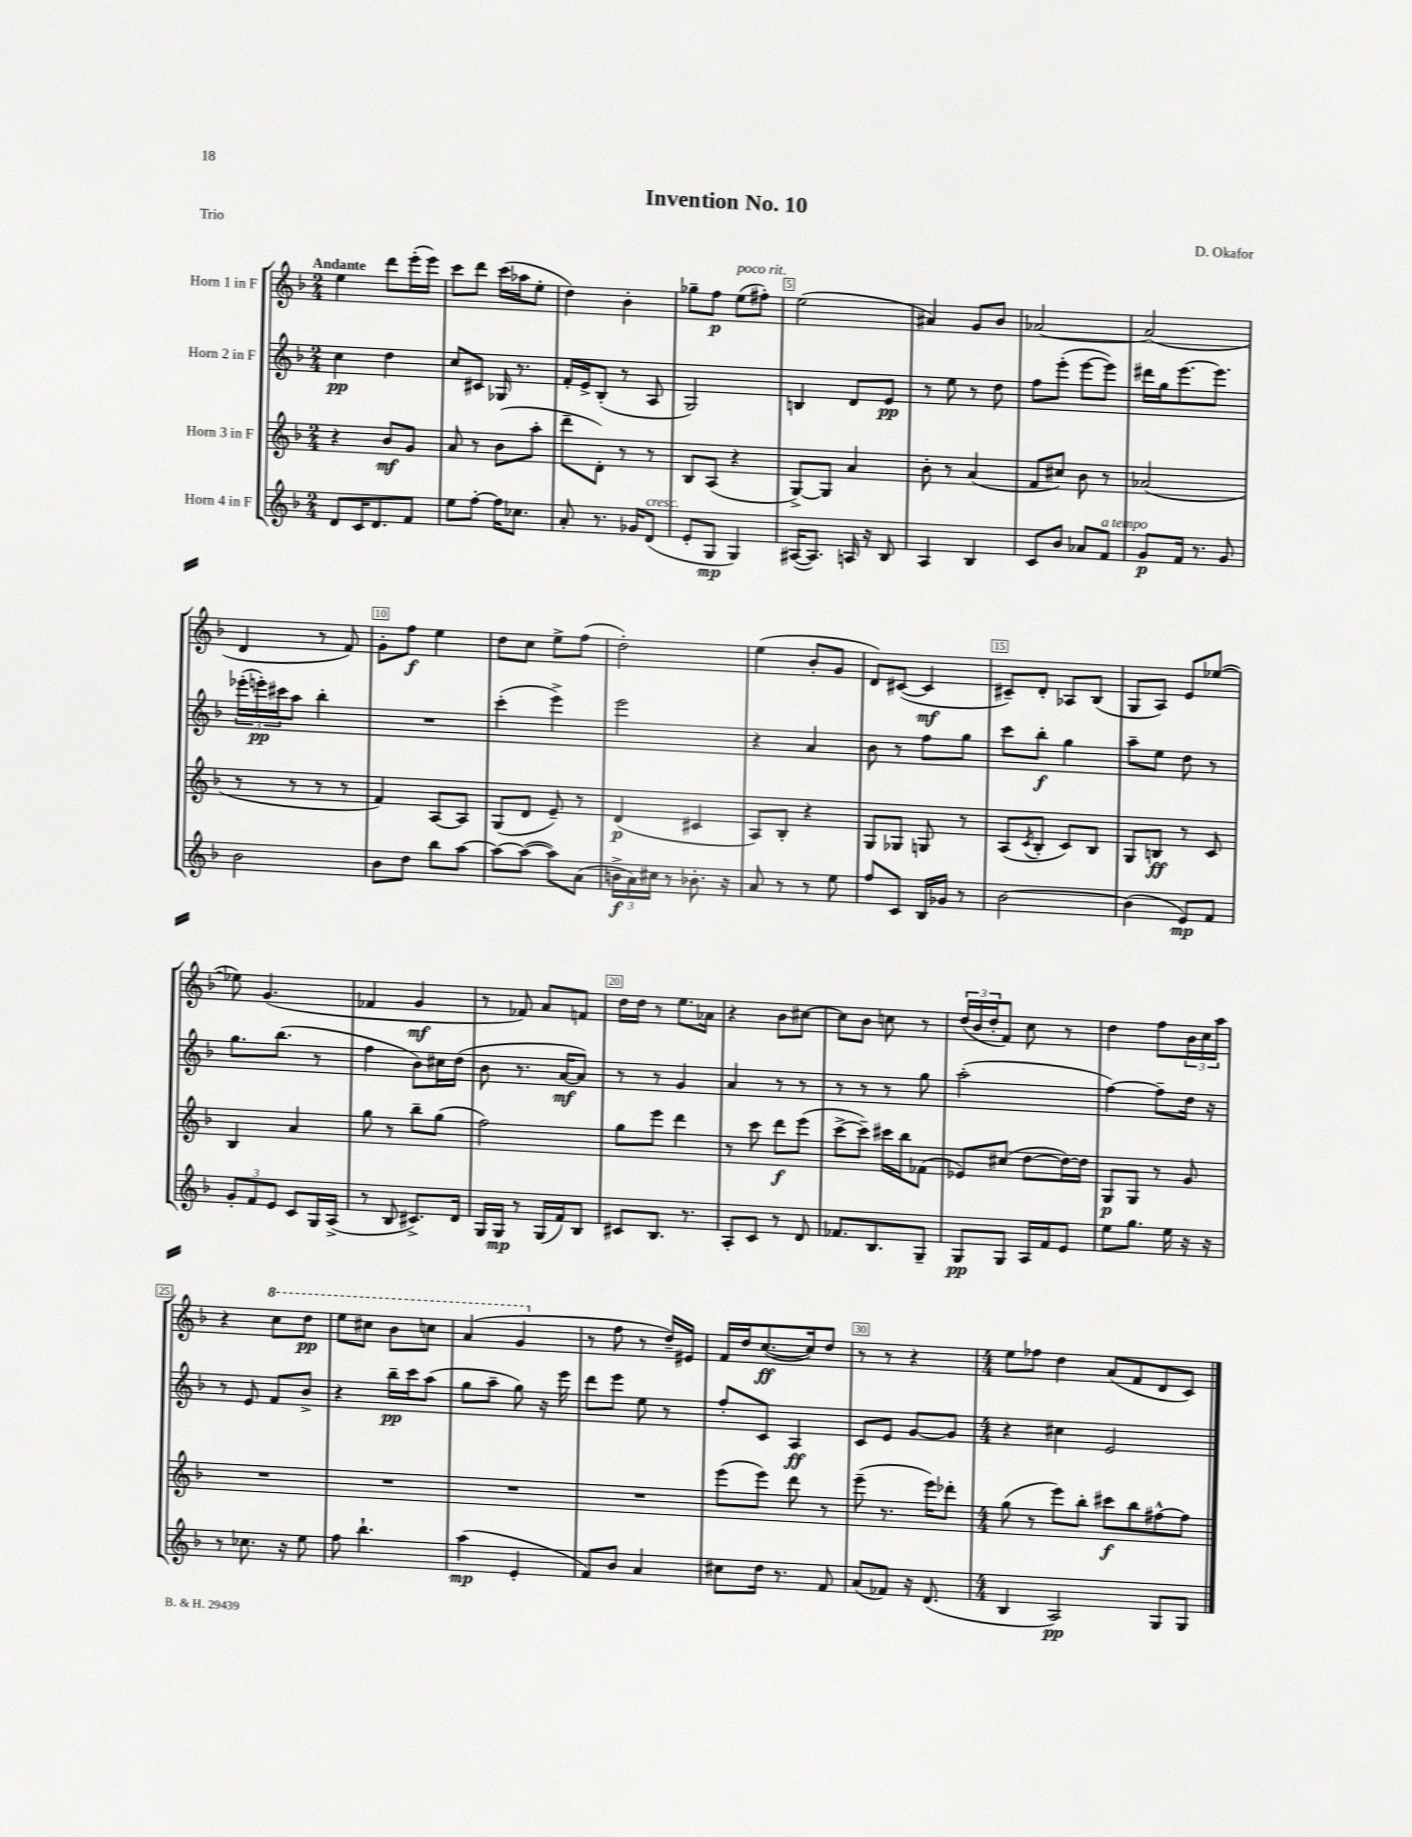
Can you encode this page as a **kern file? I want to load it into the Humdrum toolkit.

**kern	**dynam	**kern	**dynam	**kern	**dynam	**kern	**dynam
*part4	*part4	*part3	*part3	*part2	*part2	*part1	*part1
*staff4	*staff4	*staff3	*staff3	*staff2	*staff2	*staff1	*staff1
*I"Horn 4 in F	*	*I"Horn 3 in F	*	*I"Horn 2 in F	*	*I"Horn 1 in F	*
*clefG2	*	*clefG2	*	*clefG2	*	*clefG2	*
*k[b-]	*	*k[b-]	*	*k[b-]	*	*k[b-]	*
*M2/4	*	*M2/4	*	*M2/4	*	*M2/4	*
=1	=1	=1	=1	=1	=1	=1	=1
!	!	!	!	!	!	!LO:TX:a:B:t=Andante	!
8d/L	.	4r	.	4cc\	pp	4ee\	.
16c/K	.	.	.	.	.	.	.
8.d/	.	.	.	.	.	.	.
.	.	8b-/L	mf	4dd\	.	8ddd\L	.
8f/J	.	8g/J	.	.	.	(16eee'\L	.
.	.	.	.	.	.	16eee\JJ)	.
=2	=2	=2	=2	=2	=2	=2	=2
8ee\L	.	8a/	.	8cc/L	.	8ccc\L	.
[8ff'\J	.	8r	.	8c#X/J	.	8ddd\J	.
16ff\KL]	.	(8b-\L	.	16G-X/	.	(16ccc\LL	.
8.cc-X\J	.	.	.	8.r	.	16aa-X\J	.
.	.	8aa'\J	.	.	.	8ee'\J	.
=3	=3	=3	=3	=3	=3	=3	=3
8a'/	.	8ddd~\L	.	16f'/LL	.	4dd\)	.
.	.	.	.	16e^/J	.	.	.
8.r	.	8d'\J)	.	(8B-'/J	.	.	.
.	.	8r	.	8r	.	4b-'\	.
16g-X/KL	.	.	.	.	.	.	.
!LO:TX:a:i:t=cresc.	!	!	!	!	!	!	!
(8d/J	.	8r	.	8A/	.	.	.
=4	=4	=4	=4	=4	=4	=4	=4
8e'/L	.	8B-/L	.	2G/)	.	8gg-X~\L	.
8G/J	mp	(8A/J	.	.	.	8ff\J	p
!	!	!	!	!	!	!LO:TX:a:i:t=poco rit.	!
4G/)	.	4r	.	.	.	(8ee\L	.
.	.	.	.	.	.	8ff#X'\J)	.
=5	=5	=5	=5	=5	=5	=5	=5
([16A#X/KL	.	[8G^/L)	.	4Bn/	.	(2ee\	.
8.A#/J])	.	.	.	.	.	.	.
.	.	8G/J]	.	.	.	.	.
16An/	.	4a/	.	8d/L	.	.	.
16r	.	.	.	.	.	.	.
8B-/	.	.	.	8e/J	pp	.	.
=6	=6	=6	=6	=6	=6	=6	=6
4A/	.	8b-'\	.	8r	.	4a#X/)	.
.	.	8r	.	8ee\	.	.	.
4B-/	.	(4a/	.	8r	.	8g/L	.
.	.	.	.	8dd\	.	8b-/J	.
=7	=7	=7	=7	=7	=7	=7	=7
8c/L	.	8f/L	.	8ff\L	.	[2a-X/	.
8b-/J	.	8cc#X/J)	.	(8eee'\J	.	.	.
8a-X/L	.	8b-\	.	[8eee\L	.	.	.
!LO:TX:a:i:t=a tempo	!	!	!	!	!	!	!
8f/J	.	8r	.	8eee\J])	.	.	.
=8	=8	=8	=8	=8	=8	=8	=8
8g/L	p	(2a-X/	.	16ddd#X\LL	.	(2a-/]	.
.	.	.	.	16gg\J	.	.	.
16f/Jk	.	.	.	[8.eee\	.	.	.
8.r	.	.	.	.	.	.	.
.	.	.	.	8.eee\J]	.	.	.
8g/	.	.	.	.	.	.	.
!!LO:LB:g=z
=9	=9	=9	=9	=9	=9	=9	=9
2b-\	.	8r	.	(24eee-X'\LL	.	4d/	.
.	.	.	.	24eeen'\)	pp	.	.
.	.	.	.	24ccc#X\J	.	.	.
.	.	8r	.	8aa\J	.	.	.
.	.	8r	.	4bb-'\	.	8r	.
.	.	8r	.	.	.	8f/)	.
=10	=10	=10	=10	=10	=10	=10	=10
8b-\L	.	4f/)	.	2r	.	8g'\L	.
8dd\J	.	.	.	.	.	8ff\J	f
8bb-\L	.	[8A/L	.	.	.	4ee\	.
[8aa\J	.	8A/J]	.	.	.	.	.
=11	=11	=11	=11	=11	=11	=11	=11
8aa\L_	.	(8G/L	.	(4ccc'\	.	8dd\L	.
(8aa\J_	.	8d/J	.	.	.	8cc\J	.
8aa\L])	.	8e~/)	.	4eee^\)	.	8ee^\L	.
(8a\J	.	8r	.	.	.	(8ff\J	.
=12	=12	=12	=12	=12	=12	=12	=12
24bn^\LL	f	(4d/	p	2eee\	.	2dd'\)	.
24a\)	.	.	.	.	.	.	.
24cc#X\JJ	.	.	.	.	.	.	.
8r	.	.	.	.	.	.	.
8.b-X'\	.	4c#X/	.	.	.	.	.
16r	.	.	.	.	.	.	.
=13	=13	=13	=13	=13	=13	=13	=13
8a/	.	8A/L)	.	4r	.	(4ee\	.
8r	.	8B-'/J	.	.	.	.	.
8r	.	4r	.	4a/	.	8b-'/L	.
8ee\	.	.	.	.	.	8g/J	.
=14	=14	=14	=14	=14	=14	=14	=14
8ff/L	.	8G/L	.	8b-\	.	8d/L)	.
8c/J	.	8G-X/J	.	8r	.	([8c#X/J	.
16B-/LL	.	8Gn/	.	8ff\L	.	4c#/]	mf
16g-X/JJ	.	.	.	.	.	.	.
8r	.	8r	.	8gg\J	.	.	.
=15	=15	=15	=15	=15	=15	=15	=15
[2b-\	.	(8A/L	.	8ccc\L	.	8c#X~/L)	.
.	.	8qc/	.	.	.	.	.
.	.	8B-'/J	.	8bb-'\J	f	8d'/J	.
.	.	8c/L)	.	4gg\	.	8A-X/L	.
.	.	8B-/J	.	.	.	(8B-/J	.
=16	=16	=16	=16	=16	=16	=16	=16
(4b-\]	.	8G/L	.	8aa~\L	.	8G/L	.
.	.	8Bn/J	ff	8ee\J	.	8A/J)	.
8e/L)	mp	8r	.	8dd\	.	8e/L	.
8f/J	.	8c/	.	8r	.	([8ee-X/J	.
!!LO:LB:g=z
=17	=17	=17	=17	=17	=17	=17	=17
12g'/L	.	4B-/	.	8.gg\L	.	8ee-X\])	.
12f/	.	.	.	.	.	.	.
.	.	.	.	.	.	(4.g/	.
12e/J	.	.	.	.	.	.	.
.	.	.	.	(8.bb-\J	.	.	.
8c/L	.	4a/	.	.	.	.	.
16G/L	.	.	.	8r	.	.	.
(16A^/JJ	.	.	.	.	.	.	.
=18	=18	=18	=18	=18	=18	=18	=18
8r	.	8gg\	.	4ff\	.	4f-X/	.
8B-/	.	8r	.	.	.	.	.
8.c#X^/L)	.	8bb-~\L	.	8b-\L)	.	4g/	mf
.	.	(8gg\J	.	16cc#X\L	.	.	.
16d/Jk	.	.	.	(16dd\JJ	.	.	.
=19	=19	=19	=19	=19	=19	=19	=19
16G/LL	.	2ff\)	.	8b-\	.	8r	.
16G/JJ	mp	.	.	.	.	.	.
8r	.	.	.	8.r	.	8f-X/)	.
(16G/LL	.	.	.	.	.	8a/L	.
16f/J)	.	.	.	[16a/KL	mf	.	.
8B-/J	.	.	.	8a/J])	.	8fn/J	.
=20	=20	=20	=20	=20	=20	=20	=20
8c#X/L	.	8gg\L	.	8r	.	16dd\LL	.
.	.	.	.	.	.	16dd\JJ	.
8.B-/J	.	8eee\J	.	8r	.	8r	.
.	.	4ddd\	.	4g/	.	8.ee\L	.
8.r	.	.	.	.	.	.	.
.	.	.	.	.	.	16a-X\Jk	.
=21	=21	=21	=21	=21	=21	=21	=21
8A'/L	.	8r	.	4a/	.	4r	.
8c/J	.	8ccc\	.	.	.	.	.
8r	.	8ddd\L	f	8r	.	8b-\L	.
8d/	.	(8eee\J	.	8r	.	[8cc#X\J	.
=22	=22	=22	=22	=22	=22	=22	=22
8.f-X/L	.	[8ccc^\L	.	8r	.	8cc#\L]	.
.	.	8ccc~\J])	.	8r	.	8b-\J	.
8.B-/	.	.	.	.	.	.	.
.	.	16ccc#X\LL	.	8r	.	8ccn\	.
.	.	16bb-\J	.	.	.	.	.
8G~/J	.	(8f-X\J	.	8gg\	.	8r	.
=23	=23	=23	=23	=23	=23	=23	=23
8G/L	pp	8e-X/L)	.	(2aa'\	.	(24dd/LL	.
.	.	.	.	.	.	24b-/	.
.	.	.	.	.	.	24dd'/J	.
8G/J	.	(8cc#X/J	.	.	.	8f/J)	.
16A/LL	.	[8dd\L	.	.	.	8cc\	.
16f/J	.	.	.	.	.	.	.
8e/J	.	16dd\L_)	.	.	.	8r	.
.	.	16dd\JJ]	.	.	.	.	.
=24	=24	=24	=24	=24	=24	=24	=24
8ee\L	.	8G/L	p	[4ff\)	.	4dd\	.
8.gg\J	.	8G/J	.	.	.	.	.
.	.	8r	.	8ff~\L]	.	8ff\L	.
16ee\	.	.	.	.	.	.	.
16r	.	8g/	.	16dd\Jk	.	24b-\L	.
.	.	.	.	.	.	24cc\	.
16r	.	.	.	16r	.	.	.
.	.	.	.	.	.	24aa\JJ	.
!!LO:LB:g=z
=25	=25	=25	=25	=25	=25	=25	=25
8r	.	2r	.	8r	.	4r	.
8.cc-X\	.	.	.	8e/	.	.	.
*	*	*	*	*	*	*8va	*
.	.	.	.	8f/L	.	8ccc\L	.
16r	.	.	.	.	.	.	.
8ee\	.	.	.	8b-^/J	.	8ddd\J	pp
=26	=26	=26	=26	=26	=26	=26	=26
8ff\	.	2r	.	4r	.	8eee\L	.
4.bb-`\	.	.	.	.	.	8ccc#X\J	.
.	.	.	.	16bb-~\LL	pp	8bb-\L	.
.	.	.	.	16ccc\J	.	.	.
.	.	.	.	(8aa\J	.	8cccn\J	.
=27	=27	=27	=27	=27	=27	=27	=27
(4aa\	mp	2r	.	8gg\L	.	(4aa/	.
.	.	.	.	8aa~\J	.	.	.
4e'/	.	.	.	8gg\)	.	4gg/	.
.	.	.	.	16r	.	.	.
.	.	.	.	16eee\	.	.	.
=28	=28	=28	=28	=28	=28	=28	=28
*	*	*	*	*	*	*X8va	*
8f/L)	.	2r	.	8ddd\L	.	8r	.
8b-/J	.	.	.	8eee\J	.	8ff\	.
4a/	.	.	.	8ee\	.	8r	.
.	.	.	.	8r	.	16dd~/LL)	.
.	.	.	.	.	.	16e#X/JJ	.
=29	=29	=29	=29	=29	=29	=29	=29
8cc#X\L	.	(8eee\L	.	8ff'/L	.	16f/LL	.
.	.	.	.	.	.	16dd/J	.
16dd\Jk	.	8eee\J)	.	8c/J	.	([8.cc/	ff
8.r	.	.	.	.	.	.	.
.	.	8ddd\	.	4A/	ff	.	.
.	.	.	.	.	.	16cc/k])	.
8f/	.	8r	.	.	.	8dd/J	.
=30	=30	=30	=30	=30	=30	=30	=30
(8a/L	.	(8eee~\	.	8c/L	.	8r	.
8f-X/J)	.	8.r	.	8e/J	.	8r	.
16r	.	.	.	[8g/L	.	4r	.
(8.d/	.	16eee\KL)	.	.	.	.	.
.	.	8ddd-X'\J	.	8g/J]	.	.	.
=31	=31	=31	=31	=31	=31	=31	=31
*M4/4	*	*M4/4	*	*M4/4	*	*M4/4	*
4B-/	.	(8gg\	.	4r	.	8ee\L	.
.	.	8r	.	.	.	8ff-X\J	.
2A/)	pp	8eee\L)	.	4cc#X\	.	4dd\	.
.	.	8bb-'\J	.	.	.	.	.
.	.	8ccc#X\L	f	2e/	.	(8a/L	.
.	.	8bb-\	.	.	.	8f/	.
8G/L	.	[8ff#X^^\	.	.	.	8d/	.
8G/J	.	8ff#\J]	.	.	.	8c/J)	.
==	==	==	==	==	==	==	==
*-	*-	*-	*-	*-	*-	*-	*-
